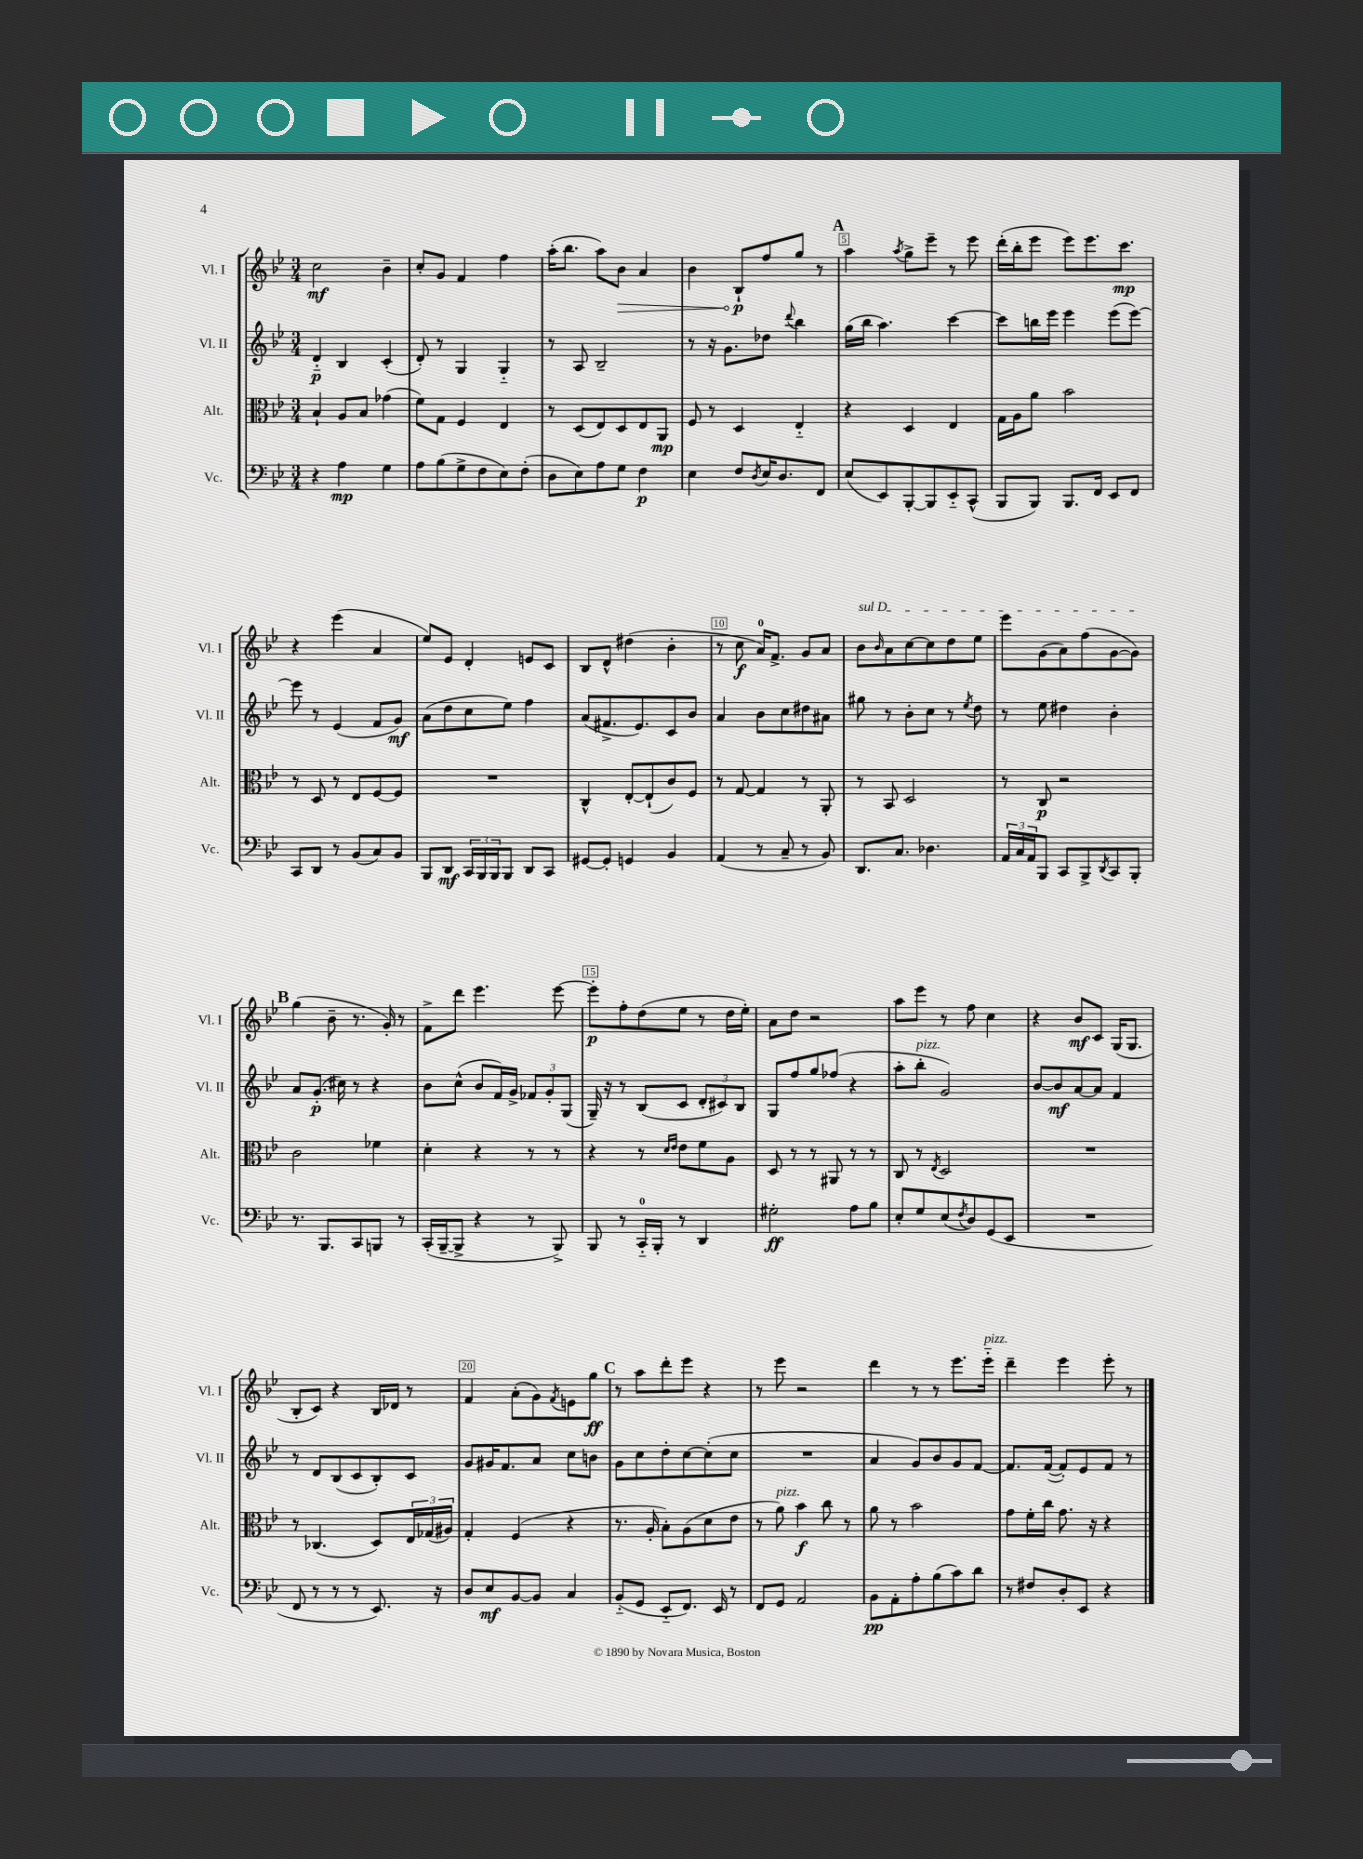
<<
\new StaffGroup <<
\new Staff = "s0" \with { instrumentName = "Vl. I" shortInstrumentName = "Vl. I" } {
    \clef treble \key bes \major \numericTimeSignature \time 3/4
    c''2\mf bes'4-- |
    c''8-. g'8 f'4 f''4 |
    a''16-.( bes''8. a''8) \once \override Hairpin.circled-tip = ##t bes'8\> a'4 |
    bes'4 bes8-!\p\! f''8 g''8 r8 |
    \mark \markup { \bold "A" } a''4 \acciaccatura { a''8 } g''8-> ees'''8-- r8 ees'''8 |
    d'''16-.( bes''16-. ees'''8 ees'''8) ees'''8. c'''8.\mp |
    r4 ees'''4( a'4 |
    ees''8) ees'8 d'4-. e'8 c'8 |
    bes8 d'8-^ dis''4( bes'4-. |
    r8 c''8\f a'16-0) f'8.-> g'8 a'8 |
    \once \override TextSpanner.bound-details.left.text = \markup { \italic "sul D" } bes'8\startTextSpan \grace { bes'16 } a'8 c''8~ c''8 d''8 ees''8 |
    ees'''8 g'8( a'8) f''8( g'8~ g'8\stopTextSpan) |
    \mark \markup { \bold "B" } g''4( bes'8-- r8. g'16-.) r8 |
    f'8-> d'''8 ees'''4. ees'''8~ |
    ees'''8-.\p f''8-. d''8( ees''8 r8 d''16 ees''16-.) |
    a'8 d''8 r2 |
    a''8 ees'''8 r8 f''8 c''4 |
    r4 bes'8\mf c'8 g16( g8. |
    bes8-. c'8) r4 bes16 des'16 r8 |
    f'4 a'8-.( g'8) \acciaccatura { f'8 } e'8 g''8\ff |
    \mark \markup { \bold "C" } r8 a''8 d'''8-. ees'''8 r4 |
    r8 ees'''8 r2 |
    d'''4 r8 r8 ees'''8. ees'''16-_^\markup { \italic "pizz." } |
    d'''4-- ees'''4 ees'''8-. r8 \bar "|." |
}
\new Staff = "s1" \with { instrumentName = "Vl. II" shortInstrumentName = "Vl. II" } {
    \clef treble \key bes \major \numericTimeSignature \time 3/4
    d'4-_\p bes4 c'4-.( |
    d'8-.) r8 g4 g4-_ |
    r8 a8 bes2-- |
    r8 r16 g'8. des''8 \appoggiatura { d'''8 } bes''4 |
    \mark \markup { \bold "A" } g''16( bes''16 a''4.) c'''4~ |
    c'''8 b''16 ees'''16 ees'''4 ees'''8( ees'''8~) |
    ees'''8 r8 ees'4( f'8 g'8\mf) |
    a'8( d''8 c''8 ees''8) f''4 |
    a'8( fis'8.-> ees'8.) c'8 bes'8 |
    a'4 bes'8 c''8 dis''8 ais'8 |
    gis''8 r8 bes'8-. c''8 r8 \acciaccatura { ees''8 } d''8 |
    r8 ees''8 dis''4 bes'4-. |
    \mark \markup { \bold "B" } a'8 g'8.-.\p( cis''16) r8 r4 |
    bes'8 c''8-^( bes'8 f'16) g'16-> \tuplet 3/2 { fes'8 g'8-. g8( } |
    g16--) r16 r8 bes8( c'8 \tuplet 3/2 { d'8-. cis'8) bes8 } |
    g8 f''8 g''8 fes''8( r4 |
    a''8-. bes''8-.^\markup { \italic "pizz." } g'2) |
    bes'8~ bes'8\mf a'8~ a'8 f'4 |
    r8 d'8 bes8( c'8 bes8-.) c'8 |
    g'8 gis'16 f'8. a'8 c''8 b'8 |
    \mark \markup { \bold "C" } g'8 c''8 d''8-. c''8~ c''8-.( c''8 |
    R2. |
    a'4 g'8) bes'8 g'8 f'8~ |
    f'8. f'16~( f'8-.) ees'8 f'8 r8 \bar "|." |
}
\new Staff = "s2" \with { instrumentName = "Alt." shortInstrumentName = "Alt." } {
    \clef alto \key bes \major \numericTimeSignature \time 3/4
    bes4-! a8 bes8 ges'4( |
    f'8) g8 f4 ees4 |
    r8 d8( ees8) d8 ees8 a,8\mp |
    f8 r8 d4 ees4-_ |
    \mark \markup { \bold "A" } r4 d4 ees4 |
    g16 a16 a'8 bes'2 |
    r8 d8 r8 ees8 f8~ f8 |
    R2. |
    c4-^ ees8~-. ees8-!( c'8) f8 |
    r8 g8~ g4 r8 a,8-. |
    r8 bes,8 d2 |
    r8 c8\p r2 |
    \mark \markup { \bold "B" } c'2 fes'4 |
    d'4-. r4 r8 r8 |
    r4 r8 \grace { d'16 ees'16 } ees'8 f'8 a8 |
    d8 r8 r8 ais,8 r8 r8 |
    c8 r8 \acciaccatura { ees8 } d2 |
    R2. |
    r8 ces4.( d8) \tuplet 3/2 { ees16 ges16( ais16) } |
    g4-. f4( r4 |
    \mark \markup { \bold "C" } r8. a16-. bes8-.) a8( d'8 ees'8 |
    r8 a'8^\markup { \italic "pizz." }) bes'4\f c''8 r8 |
    a'8 r8 bes'2 |
    g'8 f'16-. c''16 g'8. r16 r4 \bar "|." |
}
\new Staff = "s3" \with { instrumentName = "Vc." shortInstrumentName = "Vc." } {
    \clef bass \key bes \major \numericTimeSignature \time 3/4
    r4 a4\mp g4 |
    a8 bes8( g8-> f8 ees8) f8-.( |
    d8 ees8) a8 g8 f4\p |
    ees4 f8 \acciaccatura { d8 } ees16 d8. f,8 |
    \mark \markup { \bold "A" } ees8( ees,8) bes,,8~-. bes,,8 ees,8-_ c,8-^( |
    bes,,8 bes,,8) bes,,8. f,16 ees,8 f,8 |
    c,8 d,8 r8 bes,8( c8) bes,8 |
    bes,,8 d,8\mf \tuplet 3/2 { c,16 bes,,16 bes,,16 } bes,,8 d,8 c,8 |
    gis,8~ gis,8-. g,4 bes,4 |
    a,4( r8 c8-- r8 bes,8) |
    d,8. c8. des4. |
    \tuplet 3/2 { a,16 c16 a,16 } bes,,8 c,8 bes,,8-> \acciaccatura { d,8 } c,8 bes,,8-. |
    \mark \markup { \bold "B" } r8. bes,,8. c,8 b,,8 r8 |
    c,16-.( bes,,16~-- bes,,8-> r4 r8 bes,,8->) |
    bes,,8 r8 c,16-0-_ bes,,16-. r8 d,4 |
    gis2-.\ff a8 bes8 |
    ees8-. g8 ees8( \acciaccatura { f8 } d8) g,8( ees,8 |
    R2. |
    f,8 r8 r8 r8 ees,8.) r16 |
    d8 ees8\mf bes,8~ bes,8 c4 |
    \mark \markup { \bold "C" } bes,8-_( g,8 ees,8-_ f,8.) ees,16 r8 |
    f,8 g,8 a,2 |
    bes,8\pp a,8-. a8-. bes8( c'8) d'8 |
    r8 fis8 d8-. ees,8 r4 \bar "|." |
}
>>
>>
\layout { \context { \Score \override BarNumber.break-visibility = ##(#f #t #t) barNumberVisibility = #(every-nth-bar-number-visible 5) \override BarNumber.stencil = #(make-stencil-boxer 0.1 0.3 ly:text-interface::print) } }
